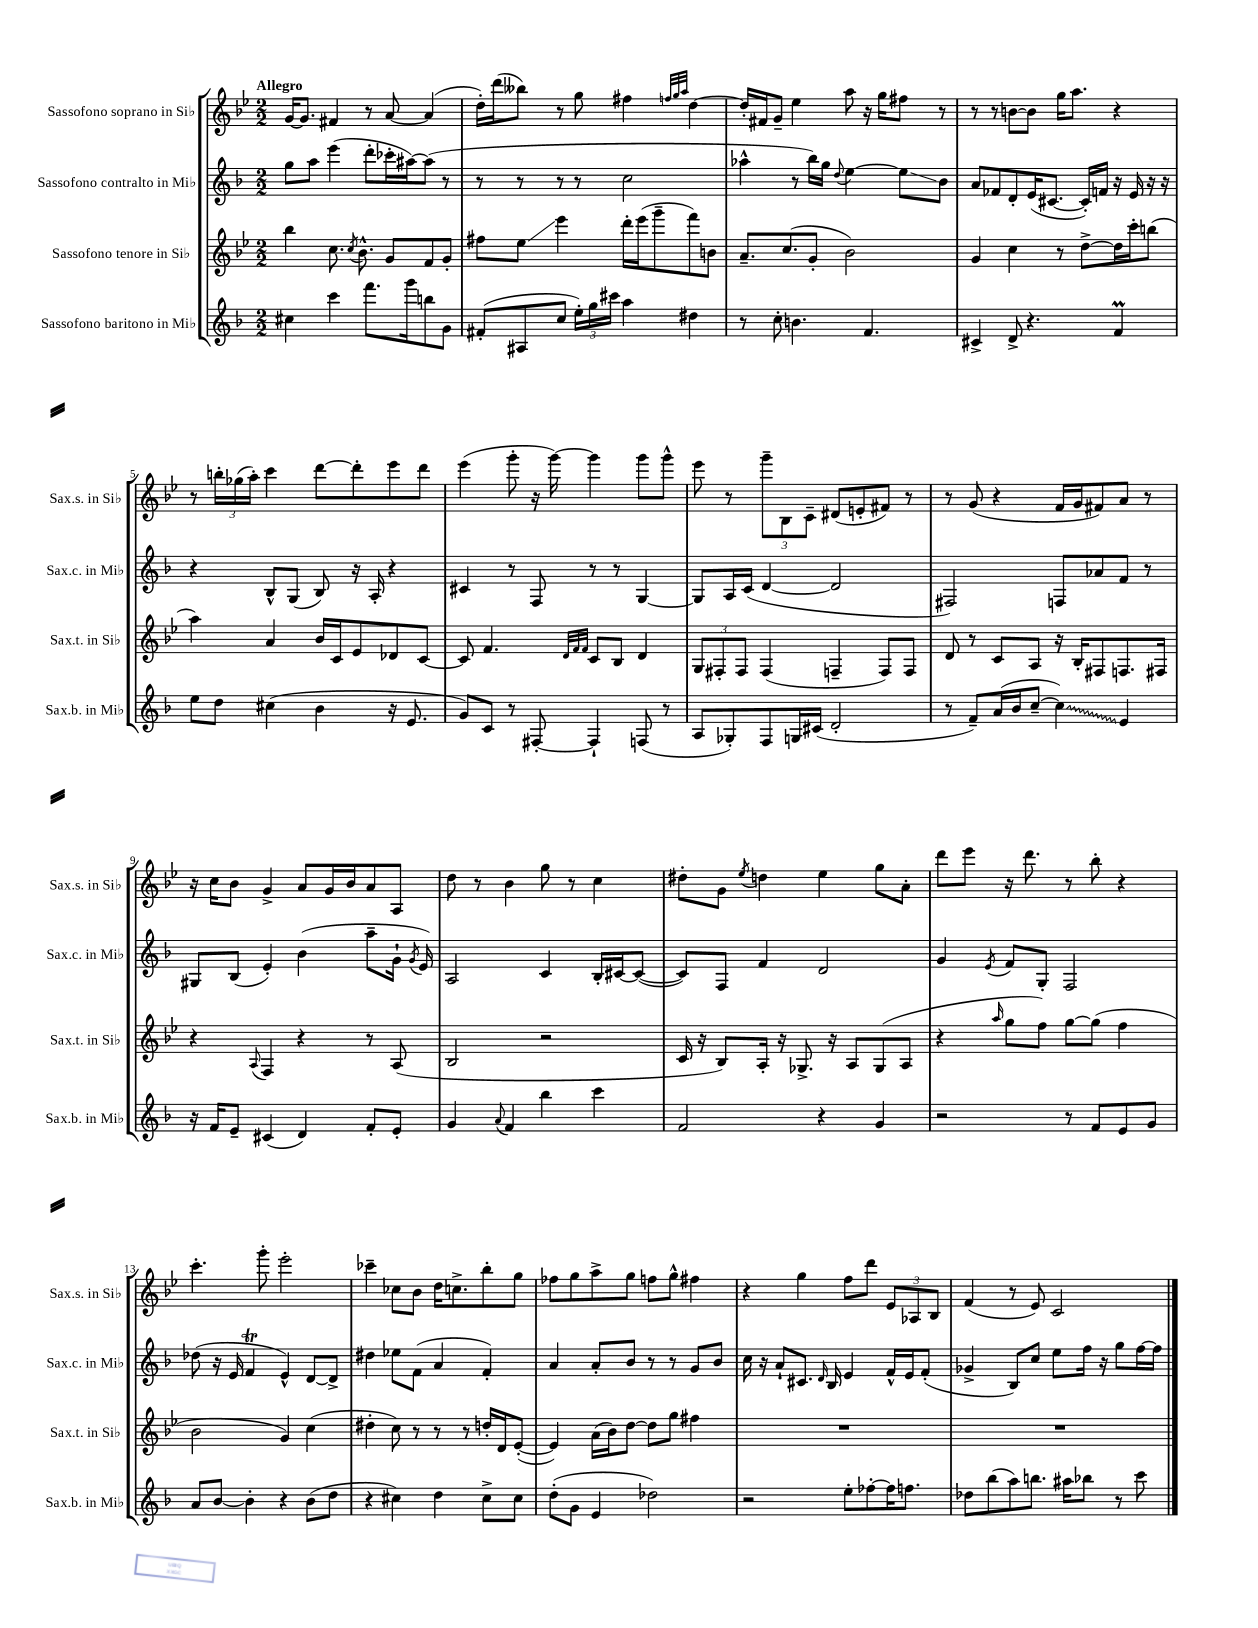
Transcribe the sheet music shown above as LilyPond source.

<<
\new StaffGroup <<
\new Staff = "s0" \with { instrumentName = "Sassofono soprano in Sib" shortInstrumentName = "Sax.s. in Sib" } {
    \clef treble \key bes \major \numericTimeSignature \time 2/2 \tempo "Allegro"
    \autoBeamOff g'16[~ g'8.] fis'4 r8 a'8~ a'4( |
    d''16[-.) d'''16( beses''8]) r8 g''8 fis''4 \grace { f''32[ g''32 a''32] } d''4~ |
    d''16[-. fis'16 g'8]-- ees''4 a''8 r16 g''16[ fis''8] r8 |
    r8 r8 b'8[~ b'8] g''16[ a''8.] r4 |
    r8 \tuplet 3/2 { b''16[-. ges''16( a''16]-.) } c'''4 d'''8[~ d'''8-. ees'''8 d'''8] |
    ees'''4( g'''8-. r16 g'''16~) g'''4 g'''8[ g'''8]-^ |
    ees'''8 r8 \tuplet 3/2 { g'''8[-- bes8 c'8]-- } dis'8[( e'8-. fis'8]) r8 |
    r8 g'8( r4 f'16[ g'16 fis'8) a'8] r8 |
    r16 c''16[ bes'8] g'4-> a'8[ g'16 bes'16 a'8 a8] |
    d''8 r8 bes'4 g''8 r8 c''4 |
    dis''8[-. g'8] \acciaccatura { ees''8 } d''4 ees''4 g''8[ a'8]-. |
    d'''8[ ees'''8] r16 d'''8. r8 bes''8-. r4 |
    c'''4.-. g'''8-. ees'''2-. |
    ces'''4-- ces''8[ bes'8] d''16[ c''8.-> bes''8-. g''8] |
    fes''8[ g''8 a''8-> g''8] f''8[ g''8]-^ fis''4 |
    r4 g''4 f''8[ d'''8] \tuplet 3/2 { ees'8[ aes8 bes8] } |
    f'4( r8 ees'8) c'2 \bar "|." |
}
\new Staff = "s1" \with { instrumentName = "Sassofono contralto in Mib" shortInstrumentName = "Sax.c. in Mib" } {
    \clef treble \key f \major \numericTimeSignature \time 2/2
    \autoBeamOff g''8[ a''8] e'''4( d'''8[-. ces'''16-. ais''16~) ais''8]( r8 |
    r8 r8 r8 r8 c''2 |
    aes''4-^ r8 bes''16[) g''16] \appoggiatura { d''8 } e''4~ e''8[\glissando bes'8] |
    a'8[ fes'8 d'8-. e'16( cis'8.]~ cis'16[-.) f'16] r16 e'16 r16 r16 |
    r4 bes8[-^ g8]( bes8) r16 a16-. r4 |
    cis'4 r8 f8 r8 r8 g4~ |
    g8[ a16 c'16]( d'4~ d'2 |
    fis2) f8[ aes'8 f'8] r8 |
    gis8[ bes8]( e'4-.) bes'4( a''8[-- g'16]-! \acciaccatura { g'8 } e'16) |
    a2 c'4 bes16[-. cis'16~ cis'8]~( |
    cis'8[) f8] f'4 d'2 |
    g'4 \acciaccatura { e'8 } f'8[ g8]-. f2 |
    des''8( r16 e'16 f'4\trill e'4-^) d'8[~ d'8]-> |
    dis''4 ees''8[ f'8]( a'4 f'4-.) |
    a'4 a'8[-. bes'8] r8 r8 g'8[ bes'8] |
    c''16 r16 a'8[-! cis'8.] \grace { d'16 } bes16 e'4 f'16[-^ e'16 f'8]-.( |
    ges'4-> bes8[) c''8] e''8[ f''16] r16 g''8[ f''16~ f''16] \bar "|." |
}
\new Staff = "s2" \with { instrumentName = "Sassofono tenore in Sib" shortInstrumentName = "Sax.t. in Sib" } {
    \clef treble \key bes \major \numericTimeSignature \time 2/2
    \autoBeamOff bes''4 c''8. \acciaccatura { c''8 } bes'8.-^ g'8[ f'8 g'8]-. |
    fis''8[ ees''8]\glissando ees'''4 d'''16[-. ees'''16( g'''8-- f'''8) b'8] |
    a'8.[-- c''8.( g'8]-. bes'2) |
    g'4 c''4 r8 d''8[~-> d''16 c'''16-. b''8]( |
    a''4) a'4 bes'16[ c'16 ees'8 des'8 c'8]~ |
    c'8 f'4. \grace { d'32[ f'32 f'32] } c'8[ bes8] d'4 |
    \tuplet 3/2 { g8[ fis8-. fis8] } fis4( f4-- f8[) f8] |
    d'8 r8 c'8[ a8] r16 bes16[-. fis8 f8. fis16] |
    r4 \appoggiatura { a8 } f4 r4 r8 a8( |
    bes2 r2 |
    c'16 r16 bes8[) a16]-. r16 ges8.-> r16 a8[ ges8( a8] |
    r4 \grace { a''16 } g''8[ f''8]) g''8[~ g''8]( f''4 |
    bes'2 g'4) c''4( |
    dis''4-. c''8) r8 r8 r8 d''16[-. d'16 ees'8]~-.( |
    ees'4) a'16[( bes'16) d''8]~ d''8[ g''8] fis''4 |
    R1 |
    R1 \bar "|." |
}
\new Staff = "s3" \with { instrumentName = "Sassofono baritono in Mib" shortInstrumentName = "Sax.b. in Mib" } {
    \clef treble \key f \major \numericTimeSignature \time 2/2
    \autoBeamOff cis''4 c'''4 f'''8.[ g'''16 b''8 g'8] |
    fis'8[-.( ais8 c''8] \tuplet 3/2 { e''16[-.) g''16 cis'''16] } a''4 dis''4 |
    r8 c''8-. b'4. f'4. |
    cis'4-> d'8-> r4. f'4\prall |
    e''8[ d''8] cis''4( bes'4 r16 e'8. |
    g'8[) c'8] r8 fis8~-. fis4-! f8( r8 |
    a8[ ges8-.) f8 g16 cis'16]( d'2-. |
    r8 f'8[--) a'16( bes'16 c''8]~-- \once \override Glissando.style = #'zigzag c''4\glissando) e'4 |
    r16 f'16[ e'8]-- cis'4( d'4) f'8[-. e'8]-. |
    g'4 \appoggiatura { a'8 } f'4 bes''4 c'''4 |
    f'2 r4 g'4 |
    r2 r8 f'8[ e'8 g'8] |
    a'8[ bes'8]~ bes'4-. r4 bes'8[( d''8] |
    r4 cis''4) d''4 cis''8[-> cis''8] |
    d''8[-.( g'8] e'4 des''2) |
    r2 e''8[-. fes''8~-. fes''16 f''8.] |
    des''8[ bes''8( a''8) b''8.] ais''16[ bes''8] r8 c'''8 \bar "|." |
}
>>
>>
